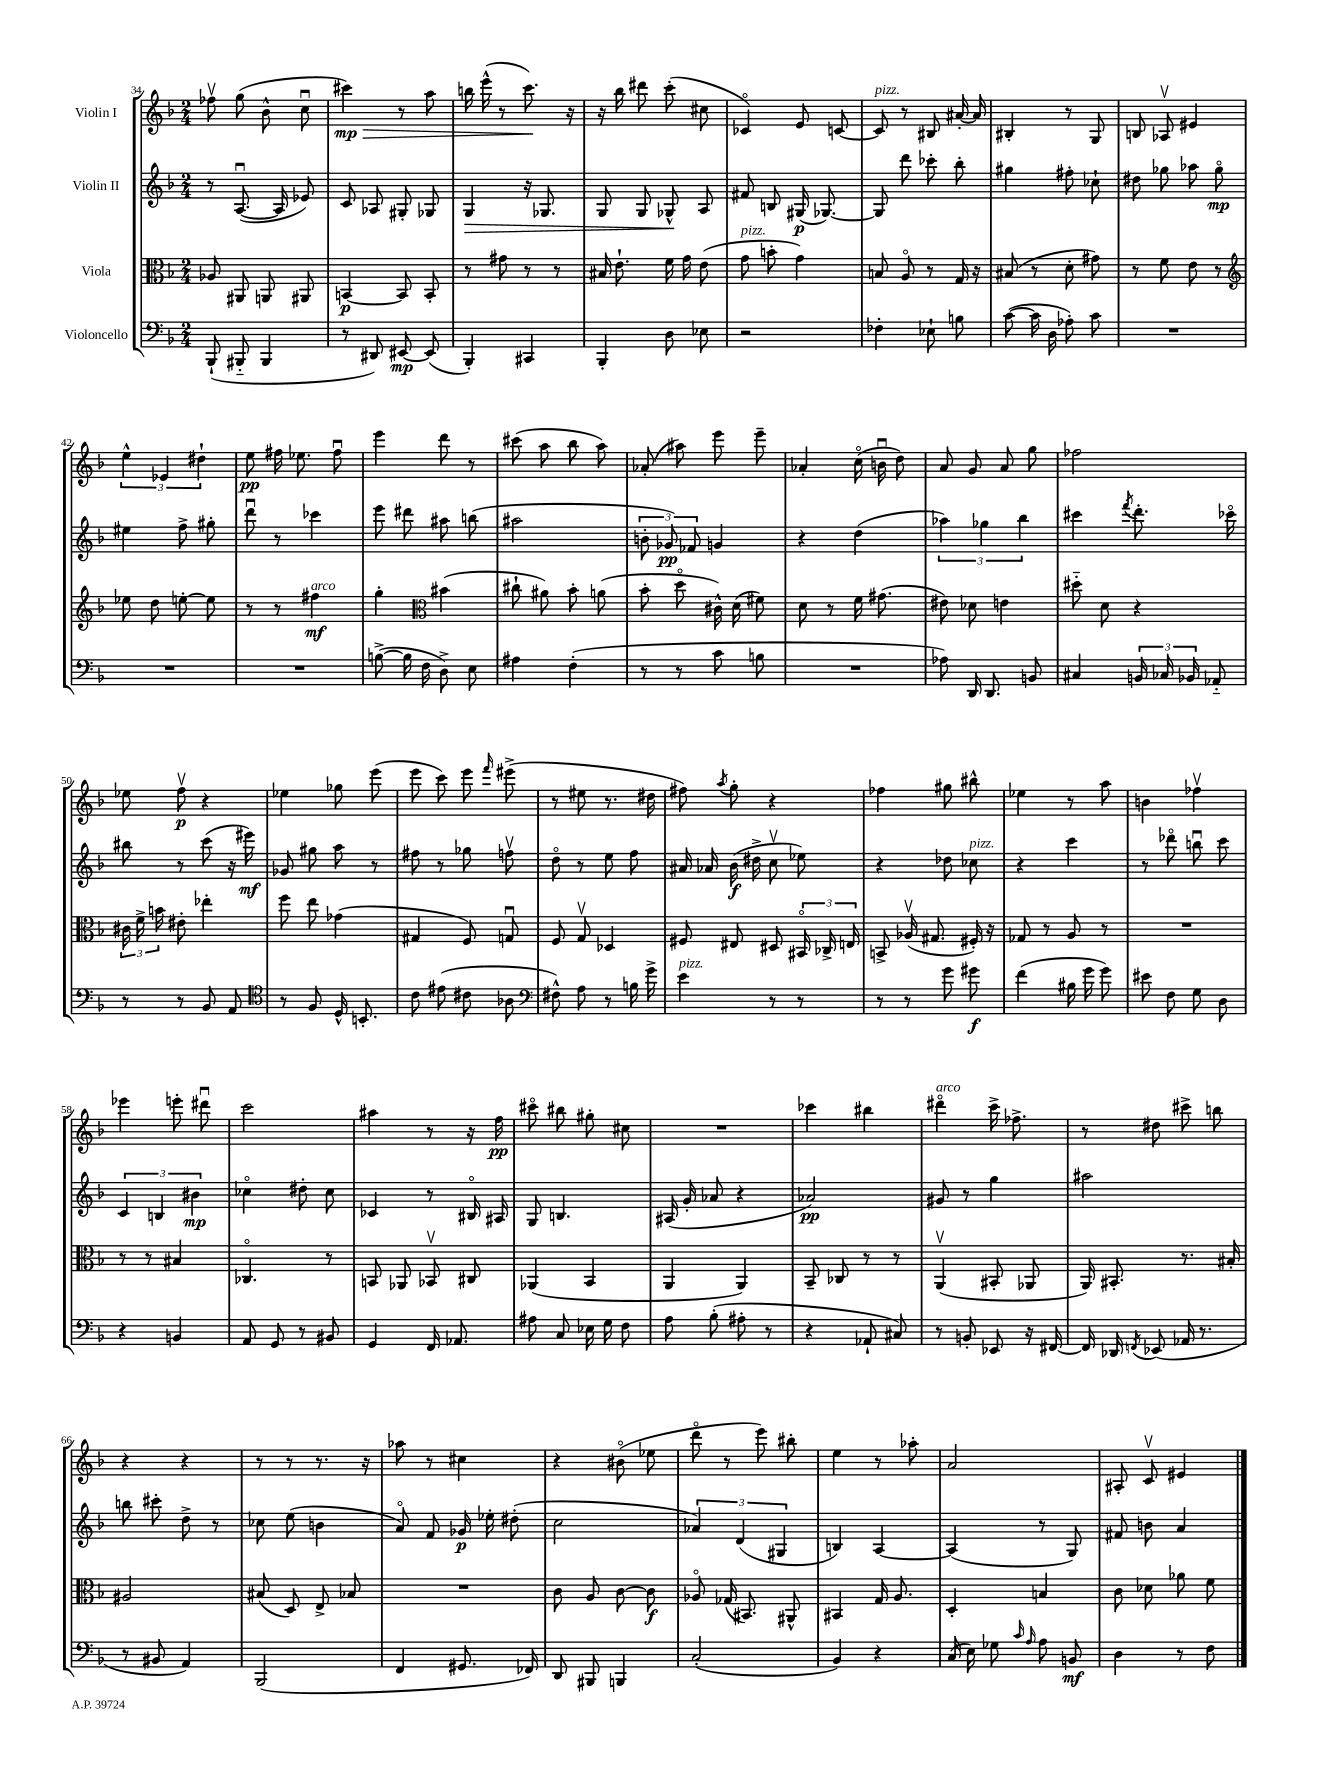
<<
\new StaffGroup <<
\new Staff = "s0" \with { instrumentName = "Violin I" } {
    \clef treble \key f \major \numericTimeSignature \time 2/4
    \autoBeamOff fes''8\upbow g''8( bes'8-^ c''8\downbow |
    cis'''4\mp\>) r8 a''8 |
    b''16 e'''16-^( r8 c'''8.\!) r16 |
    r16 bes''16 dis'''8 c'''8-.( cis''8 |
    ces'4\flageolet) e'8 c'8~ |
    c'8^\markup { \italic "pizz." } r8 bis8 ais'16~-. ais'16 |
    bis4-. r8 g8 |
    b8 aes8\upbow eis'4 |
    \tuplet 3/2 { e''4-^ ees'4 dis''4-! } |
    e''8\pp fis''16 ees''8. fis''8\downbow |
    e'''4 d'''8 r8 |
    cis'''8( a''8 bes''8 a''8) |
    aes'8-.( ais''8) e'''8 e'''8-- |
    aes'4-. c''16\flageolet( b'16\downbow d''8) |
    a'8 g'8 a'8 g''8 |
    fes''2 |
    ees''8 f''8\upbow\p r4 |
    ees''4 ges''8 e'''8( |
    e'''8 c'''8) e'''8 \grace { f'''16 } eis'''8->( |
    r8 eis''8 r8. dis''16 |
    fis''8) \acciaccatura { a''8 } g''8-. r4 |
    fes''4 gis''8 bis''8-^ |
    ees''4 r8 a''8 |
    b'4 fes''4\upbow |
    ees'''4 e'''8-. dis'''8\downbow |
    c'''2 |
    ais''4 r8 r16 f''16\pp |
    cis'''8\flageolet bis''8 gis''8-. cis''8 |
    R2 |
    ces'''4 bis''4 |
    dis'''4\flageolet^\markup { \italic "arco" } c'''16-> fes''8.-> |
    r8 dis''8 cis'''8-> b''8 |
    r4 r4 |
    r8 r8 r8. r16 |
    aes''8 r8 cis''4 |
    r4 bis'8\flageolet( ees''8 |
    d'''8\flageolet r8 e'''8) bis''8-. |
    e''4 r8 aes''8-. |
    a'2 |
    ais8-. c'8\upbow eis'4 \bar "|." |
}
\new Staff = "s1" \with { instrumentName = "Violin II" } {
    \clef treble \key f \major \numericTimeSignature \time 2/4
    \autoBeamOff r8 a8.~\downbow( a16 ees'8) |
    c'8 aes8 gis8-. ges8 |
    g4\> r16 ges8. |
    g8 g8 ges8-^\! a8 |
    fis'8 b8 gis16\p( ges8.~) |
    ges8 d'''8 ces'''8-. bes''8-. |
    gis''4 fis''8-. ces''8-! |
    dis''8 ges''8 aes''8 ges''8\flageolet\mp |
    eis''4 f''8-> gis''8-. |
    d'''8\downbow r8 ces'''4 |
    e'''8 dis'''8 ais''8 b''8( |
    ais''2 |
    \tuplet 3/2 { b'8-. ges'8\pp) fes'8 } g'4 |
    r4 d''4( |
    \tuplet 3/2 { aes''4) ges''4 bes''4 } |
    cis'''4 \acciaccatura { f'''8 } d'''8.-. ces'''16\flageolet |
    bis''8 r8 c'''8( r16 eis'''16\mf) |
    ges'8 gis''8 a''8 r8 |
    fis''8 r8 ges''8 f''8\upbow |
    d''8\flageolet r8 e''8 f''8 |
    ais'16 aes'16 bes'16\f( dis''16-> c''8\upbow ees''8) |
    r4 des''8 ces''8^\markup { \italic "pizz." } |
    r4 c'''4 |
    r8 des'''8\flageolet b''8\downbow c'''8 |
    \tuplet 3/2 { c'4 b4 bis'4\mp } |
    ces''4\flageolet dis''8-. ces''8 |
    ces'4 r8 bis16\flageolet ais16 |
    g8 b4. |
    ais16( g'16-. aes'8 r4 |
    aes'2\pp) |
    gis'8 r8 g''4 |
    ais''2 |
    b''8 cis'''8-. d''8-> r8 |
    ces''8 e''8( b'4 |
    a'8\flageolet) f'8 ges'16\p ees''16-. dis''8-.( |
    c''2 |
    \tuplet 3/2 { aes'4) d'4( gis4 } |
    b4) a4~ |
    a4( r8 g8) |
    fis'8 b'8 a'4 \bar "|." |
}
\new Staff = "s2" \with { instrumentName = "Viola" } {
    \clef alto \key f \major \numericTimeSignature \time 2/4
    \autoBeamOff aes8 ais,8 a,8 ais,8 |
    b,4~\p b,8 b,8-. |
    r8 gis'8 r8 r8 |
    bis16 e'8.-! f'16 g'16 e'8( |
    g'8^\markup { \italic "pizz." } b'8-. g'4) |
    b8 a8\flageolet r8 g16 r16 |
    bis8( r8 d'8-. gis'8) |
    r8 f'8 e'8 r8 |
    \clef treble ees''8 d''8 e''8~-. e''8 |
    r8 r8 fis''4\mf^\markup { \italic "arco" } |
    g''4-. \clef alto bis'4( |
    cis''8-! ais'8) bes'8-. a'8( |
    bes'8-. d''8\flageolet cis'16-^) d'16( fis'8) |
    d'8 r8 f'16 gis'8.( |
    eis'8) des'8 e'4 |
    dis''8-_ d'8 r4 |
    \tuplet 3/2 { cis'16 f'16-> b'16 } eis'8-. ees''4-. |
    f''8 e''8 ges'4( |
    gis4 f8) g8\downbow |
    f8 g8\upbow des4 |
    fis8 eis8 dis8 \tuplet 3/2 { bis,16\flageolet ces16-> e16 } |
    b,8-> aes16\upbow( gis8. fis16-.) r16 |
    ges8 r8 a8 r8 |
    R2 |
    r8 r8 bis4 |
    ces4.\flageolet r8 |
    b,8 aes,8 bes,8\upbow cis8 |
    aes,4( bes,4 |
    a,4 a,4) |
    bes,8-- ces8 r8 r8 |
    a,4\upbow( bis,8-. aes,8 |
    a,16) bis,8.-. r8. bis16-. |
    ais2 |
    bis8( d8) e8-> bes8 |
    R2 |
    c'8 a8 c'8~ c'8\f |
    aes8\flageolet ges16( bis,8.) ais,8-^ |
    bis,4 g16 a8. |
    d4-. b4 |
    c'8 des'8 aes'8 f'8 \bar "|." |
}
\new Staff = "s3" \with { instrumentName = "Violoncello" } {
    \clef bass \key f \major \numericTimeSignature \time 2/4
    \autoBeamOff bes,,8-!( bis,,8-_ bis,,4 |
    r8 dis,8) eis,8~\mp eis,8( |
    bes,,4-.) cis,4 |
    bes,,4-. d8 ees8 |
    r2 |
    fes4-. ees8-! b8 |
    c'8~( c'16 d16 aes8-.) c'8 |
    R2 |
    R2 |
    R2 |
    b8~->( b16 f16 d8->) e8 |
    ais4 f4-.( |
    r8 r8 c'8 b8 |
    R2 |
    aes8) d,16 d,8. b,8 |
    cis4 \tuplet 3/2 { b,16 ces16 bes,16 } aes,8-_ |
    r8 r8 bes,8 a,8 |
    \clef tenor r8 f8 d16-^ b,8.-. |
    c'8 eis'8( cis'8 aes8 |
    \clef bass fis8-^) a8 r8 b16 g'16-> |
    e'4^\markup { \italic "pizz." } r8 r8 |
    r8 r8 g'8 gis'8\f |
    f'4( bis16 g'16 g'8) |
    eis'8 f8 g8 d8 |
    r4 b,4 |
    a,8 g,8 r8 bis,8 |
    g,4 f,16 aes,8. |
    ais8 c8 ees16 g16 f8 |
    a8 bes8-.( ais8-. r8 |
    r4 aes,8-! cis8) |
    r8 b,8-. ees,8 r16 fis,16~ |
    fis,16 des,16 \acciaccatura { f,8 } ees,8( aes,16 r8. |
    r8 bis,8 a,4) |
    bes,,2( |
    f,4 gis,8. fes,16) |
    d,8 bis,,8 b,,4 |
    c2-.( |
    bes,4) r4 |
    c16( e16) ges8 \grace { c'16 a16 } a8 b,8\mf |
    d4 r8 f8 \bar "|." |
}
>>
>>
\layout { \context { \Score currentBarNumber = #34 } }
